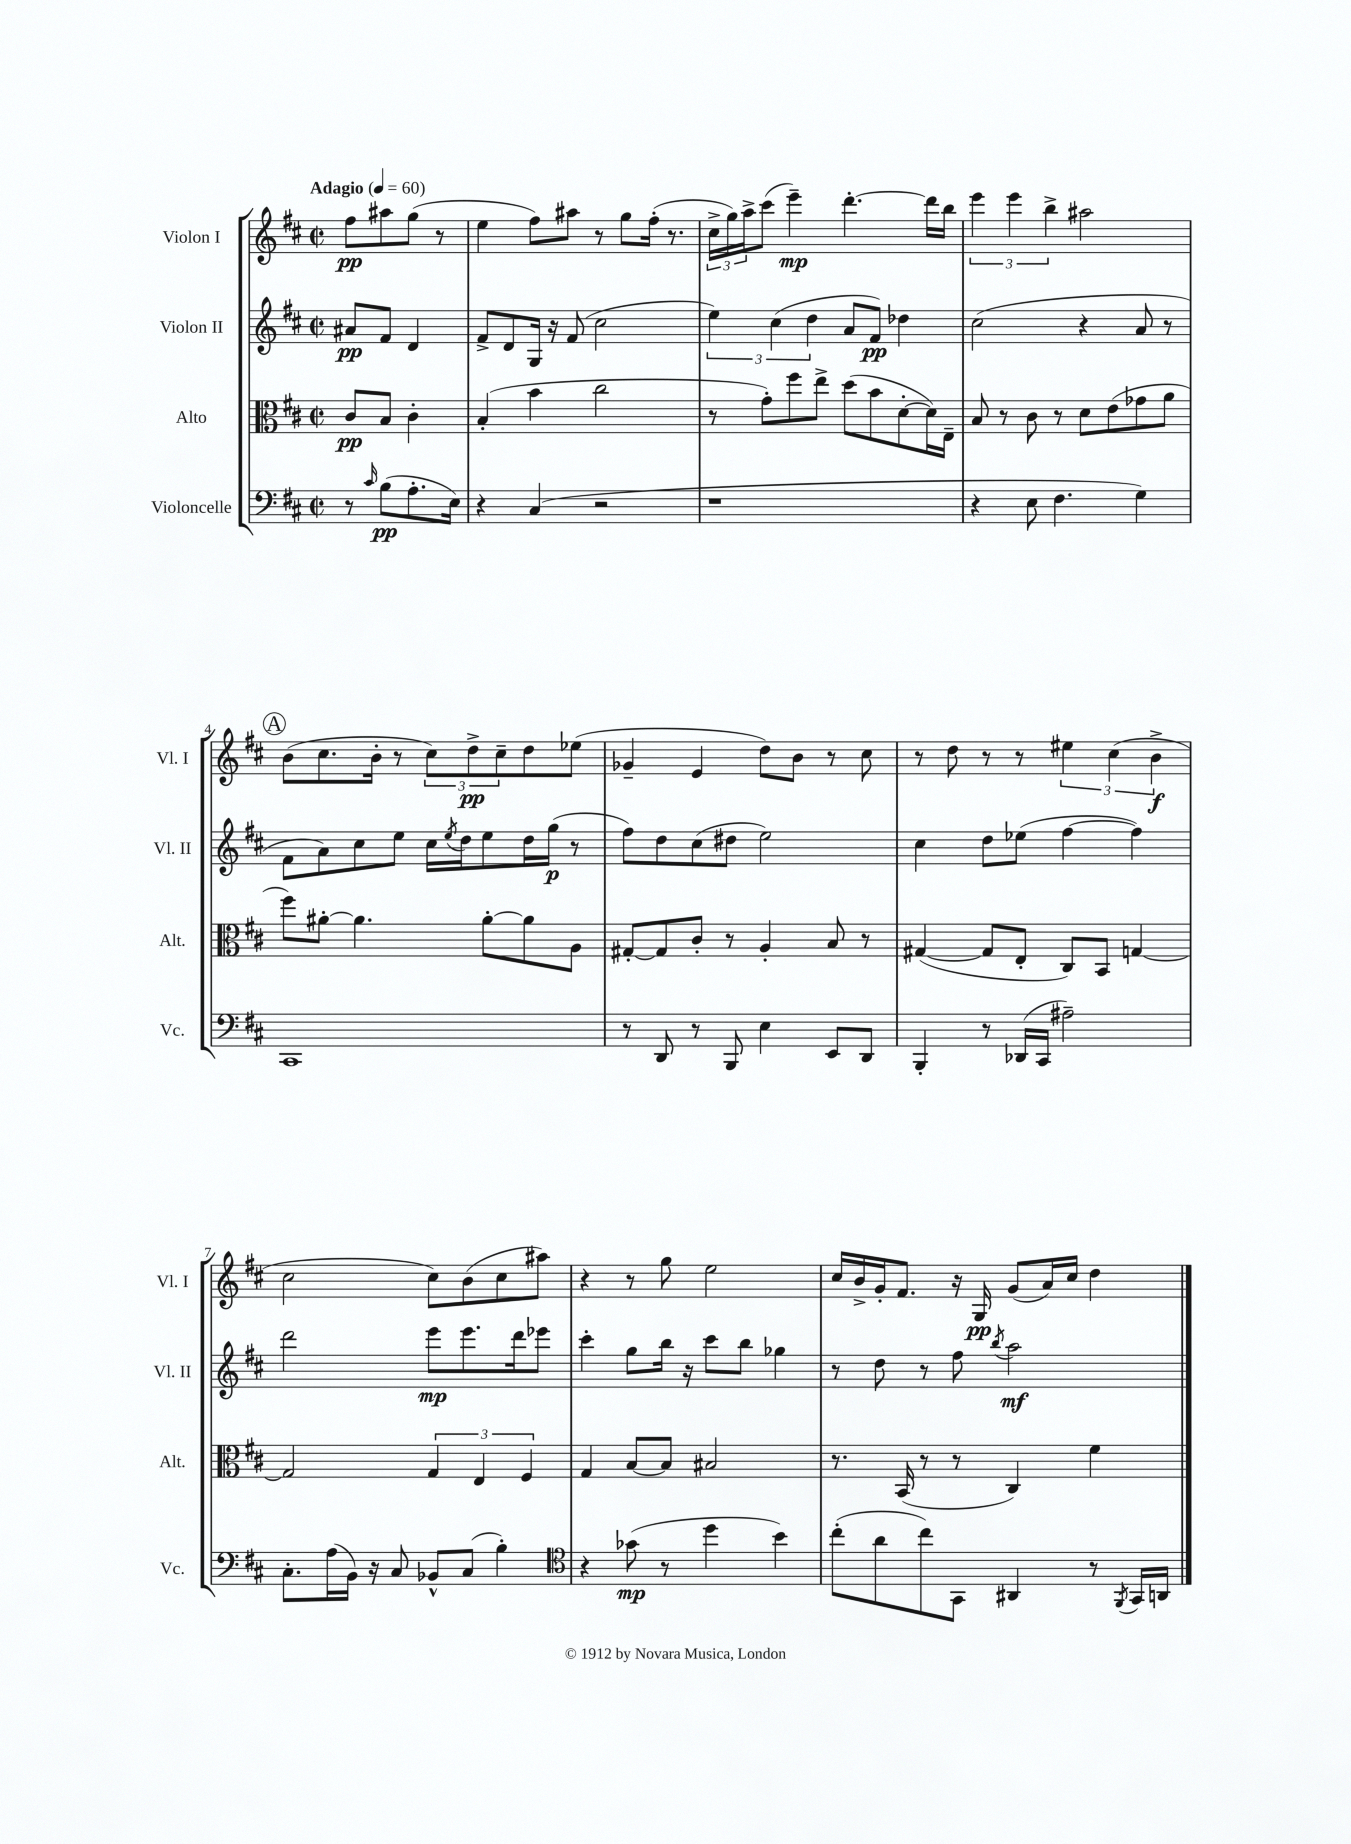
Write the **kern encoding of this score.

**kern	**dynam	**kern	**dynam	**kern	**dynam	**kern	**dynam
*part4	*part4	*part3	*part3	*part2	*part2	*part1	*part1
*staff4	*staff4	*staff3	*staff3	*staff2	*staff2	*staff1	*staff1
*I"Violoncelle	*	*I"Alto	*	*I"Violon II	*	*I"Violon I	*
*I'Vc.	*	*I'Alt.	*	*I'Vl. II	*	*I'Vl. I	*
*clefF4	*	*clefC3	*	*clefG2	*	*clefG2	*
*k[f#c#]	*	*k[f#c#]	*	*k[f#c#]	*	*k[f#c#]	*
*M2/2	*	*M2/2	*	*M2/2	*	*M2/2	*
*met(c|)	*	*met(c|)	*	*met(c|)	*	*met(c|)	*
*MM60	*	*MM60	*	*MM60	*	*MM60	*
=	=	=	=	=	=	=	=
!	!	!	!	!	!	!LO:TX:a:B:t=Adagio	!
8r	.	8c#/L	pp	8a#X/L	pp	8ff#\L	pp
16qqc#/	.	.	.	.	.	.	.
(8B\L	pp	8B/J	.	8f#/J	.	8aa#X\	.
8.A'\	.	4c#'\	.	4d/	.	(8gg\J	.
.	.	.	.	.	.	8r	.
16E\Jk)	.	.	.	.	.	.	.
=1	=1	=1	=1	=1	=1	=1	=1
4r	.	(4B'/	.	8f#^/L	.	4ee\	.
.	.	.	.	8d/	.	.	.
(4C#/	.	4b\	.	16G/Jk	.	8ff#\L)	.
.	.	.	.	16r	.	.	.
.	.	.	.	(8f#/	.	8aa#X\J	.
2r	.	2cc#\	.	2cc#\	.	8r	.
.	.	.	.	.	.	8gg\L	.
.	.	.	.	.	.	(16ff#'\Jk	.
.	.	.	.	.	.	8.r	.
=2	=2	=2	=2	=2	=2	=2	=2
1r	.	8r	.	6ee\)	.	24cc#^\LL	.
.	.	.	.	.	.	24gg\)	.
.	.	.	.	.	.	24aa^\J	.
.	.	8g'\L)	.	.	.	(8ccc#\J	.
.	.	.	.	(6cc#\	.	.	.
.	.	8ff#\	.	.	.	4eee~\)	mp
.	.	.	.	6dd\	.	.	.
.	.	8ee^\J	.	.	.	.	.
.	.	(8dd\L	.	8a/L	.	[4.ddd'\	.
.	.	8b\	.	8f#/J)	pp	.	.
.	.	[8d'\	.	4dd-X\	.	.	.
.	.	16d\L])	.	.	.	16ddd\LL]	.
.	.	16E~\JJ	.	.	.	16bb\JJ	.
=3	=3	=3	=3	=3	=3	=3	=3
4r	.	8B/	.	(2cc#\	.	6eee\	.
.	.	8r	.	.	.	.	.
.	.	.	.	.	.	6eee\	.
8E\	.	8c#\	.	.	.	.	.
.	.	.	.	.	.	6bb^\	.
4.F#\	.	8r	.	.	.	.	.
.	.	8d\L	.	4r	.	2aa#X\	.
.	.	(8e\	.	.	.	.	.
4G\)	.	8g-X\	.	8a/	.	.	.
.	.	8a\J	.	8r	.	.	.
!!LO:LB:g=z
!!LO:REH:place=s1:t=A
=4	=4	=4	=4	=4	=4	=4	=4
1CC#	.	8ff#\L)	.	8f#\L	.	(8b\L	.
.	.	[8a#X'\J	.	8a\)	.	8.cc#\	.
.	.	4.a#\]	.	8cc#\	.	.	.
.	.	.	.	.	.	16b'\Jk	.
.	.	.	.	8ee\J	.	8r	.
.	.	.	.	16cc#\LL	.	12cc#\L)	.
.	.	.	.	8qee/	.	.	.
.	.	.	.	16dd\J	.	.	.
.	.	.	.	.	.	12dd^\	pp
.	.	[8a#'\L	.	8ee\	.	.	.
.	.	.	.	.	.	12cc#~\	.
.	.	8a#\]	.	16dd\L	.	8dd\	.
.	.	.	.	(16gg\JJ	p	.	.
.	.	8A\J	.	8r	.	(8ee-X\J	.
=5	=5	=5	=5	=5	=5	=5	=5
8r	.	[8G#X'/L	.	8ff#\L)	.	4g-X~/	.
8DD/	.	8G#/]	.	8dd\	.	.	.
8r	.	8c#'/J	.	(8cc#\	.	4e/	.
8BBB/	.	8r	.	8dd#X\J	.	.	.
4E\	.	4A'/	.	2ee\)	.	8dd\L)	.
.	.	.	.	.	.	8b\J	.
8EE/L	.	8B/	.	.	.	8r	.
8DD/J	.	8r	.	.	.	8cc#\	.
=6	=6	=6	=6	=6	=6	=6	=6
4BBB'/	.	([4G#X/	.	4cc#\	.	8r	.
.	.	.	.	.	.	8dd\	.
8r	.	8G#/L]	.	8dd\L	.	8r	.
(16DD-X/LL	.	8E'/J	.	(8ee-X\J	.	8r	.
16CC#/JJ	.	.	.	.	.	.	.
2A#X~\)	.	8C#/L)	.	[4ff#\	.	6ee#X\	.
.	.	8BB/J	.	.	.	.	.
.	.	.	.	.	.	(6cc#\	.
.	.	[4Gn/	.	4ff#\])	.	.	.
.	.	.	.	.	.	6b^\	f
!!LO:LB:g=z
=7	=7	=7	=7	=7	=7	=7	=7
8.C#'\L	.	2G/]	.	2ddd\	.	2cc#\	.
(16A\L	.	.	.	.	.	.	.
16BB\JJ)	.	.	.	.	.	.	.
16r	.	.	.	.	.	.	.
8C#/	.	.	.	.	.	.	.
8BB-X^^/L	.	6G/	.	8eee\L	mp	8cc#\L)	.
(8C#/J	.	.	.	8.eee\	.	(8b\	.
.	.	6E/	.	.	.	.	.
4B'\)	.	.	.	.	.	8cc#\	.
.	.	.	.	16ddd\k	.	.	.
.	.	6F#/	.	.	.	.	.
.	.	.	.	8eee-X\J	.	8aa#X\J)	.
=8	=8	=8	=8	=8	=8	=8	=8
*clefC4	*	*	*	*	*	*	*
4r	.	4G/	.	4ccc#'\	.	4r	.
(8g-X\	mp	[8B/L	.	8gg\L	.	8r	.
8r	.	8B/J]	.	16bb\Jk	.	8gg\	.
.	.	.	.	16r	.	.	.
4dd\	.	2B#X/	.	8ccc#\L	.	2ee\	.
.	.	.	.	8bb\J	.	.	.
4b\)	.	.	.	4gg-X\	.	.	.
=9	=9	=9	=9	=9	=9	=9	=9
(8cc#'\L	.	8.r	.	8r	.	16cc#/LL	.
.	.	.	.	.	.	16b^/	.
8a\	.	.	.	8dd\	.	16g'/J	.
.	.	(16BB/	.	.	.	8.f#/J	.
8cc#\)	.	8r	.	8r	.	.	.
8GG\J	.	8r	.	8ff#\	.	16r	.
.	.	.	.	.	.	16G/	pp
.	.	.	.	8qbb/	.	.	.
4AA#X/	.	4C#/)	.	2aa\	mf	(8g/L	.
.	.	.	.	.	.	16a/L)	.
.	.	.	.	.	.	16cc#/JJ	.
8r	.	4f#\	.	.	.	4dd\	.
8qFF#/	.	.	.	.	.	.	.
16GG/LL	.	.	.	.	.	.	.
16AAn/JJ	.	.	.	.	.	.	.
==	==	==	==	==	==	==	==
*-	*-	*-	*-	*-	*-	*-	*-
